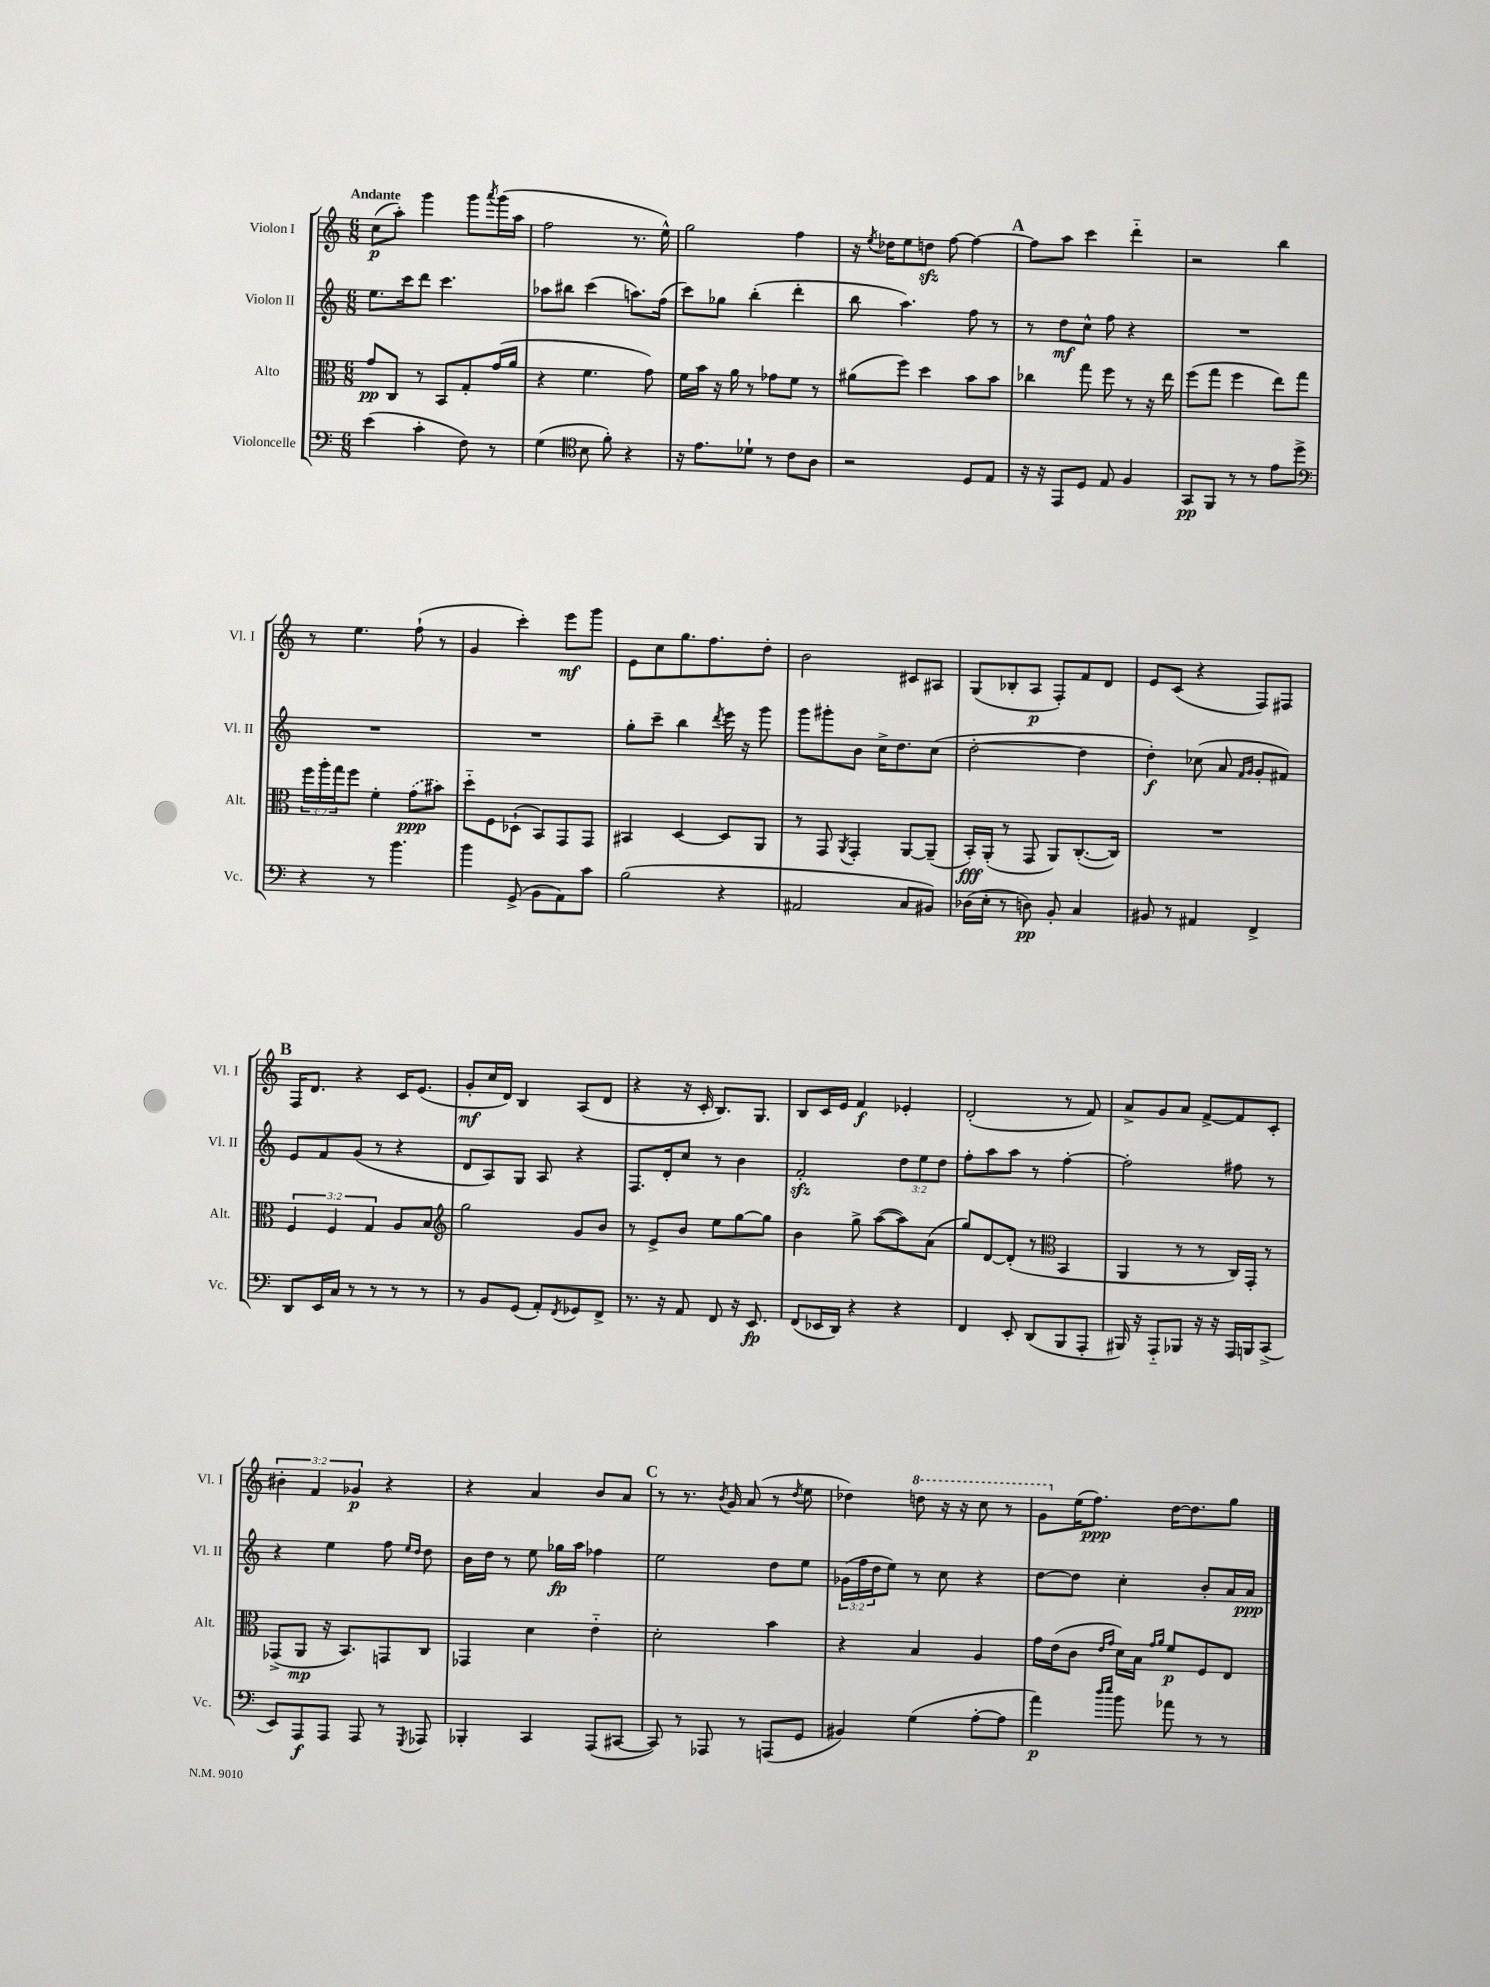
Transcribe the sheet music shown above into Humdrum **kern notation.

**kern	**kern	**kern	**kern
*staff4	*staff3	*staff2	*staff1
*clefF4	*clefC3	*clefG2	*clefG2
*k[]	*k[]	*k[]	*k[]
*M6/8	*M6/8	*M6/8	*M6/8
(4e	8g	8.ee	(8cc
.	8C	.	8aa')
.	.	16ccc	.
4c'	8r	8ddd	4ggg
.	8BB	4.ccc	.
8F)	8G'	.	8ggg
.	.	.	8qaaa
8r	(16g	.	(16ggg
.	16a	.	16aa
=	=	=	=
(4G	4r	8aa-	2ff
.	.	8bb#	.
*clefC4	*	*	*
8B	4.f	(4ccc	.
8f')	.	.	.
4r	.	8.aa)	8.r
.	8g)	.	.
.	.	(16ff	16ee^^)
=	=	=	=
16r	16f	8ccc)	2gg
8.e	16b	.	.
.	16r	8gg-	.
.	16a	.	.
8d-`	8r	(4bb'	.
8r	8g-	.	.
8c	8f	4ddd'	4ff
8A	8r	.	.
=	=	=	=
2r	(8a#	8bb	16r
.	.	.	8qee
.	.	.	16dd-
.	8ff)	4.aa)	8ee
.	4dd	.	8dd
.	.	.	[8ff
8D	8b	8ff	4ff_
8E	8b	8r	.
=	=	=	=
16r	4cc-	8r	8ff]
16r	.	.	.
8EE	.	8dd	8aa
8D	8gg	8cc^^	4ccc
8E	8ff	8ff	.
4F	8r	4r	4ddd'~
.	16r	.	.
.	16ee	.	.
=	=	=	=
8GG	(8ff	2.r	2r
8FF	8gg	.	.
8r	4ff	.	.
8r	.	.	.
8e	8ee)	.	4bb
8dd^	8gg	.	.
=	=	=	=
*clefF4	*	*	*
4r	24ff	2.r	8r
.	24aa'	.	.
.	24gg	.	.
.	8ff	.	4.ee
8r	4f'	.	.
4.b	.	.	.
.	(8g	.	(8ff`
.	8b#)	.	8r
=	=	=	=
4b	8dd'~	2.r	4g
.	8F	.	.
(8GG^	(8D-`	.	4ccc')
8BB	8BB)	.	.
8AA)	8GG	.	8eee
8c	8GG	.	8ggg
=	=	=	=
(2B	4BB#	8gg'	8e
.	.	8ccc~	8cc
.	[4D	4bb	8.gg
.	.	.	8.ff
.	.	8qddd	.
4r	8D]	16eee	.
.	.	16r	.
.	8AA	8ggg	8dd'
=	=	=	=
2AA#	8r	8ggg	2b
.	8GG	8ggg#'	.
.	8qAA	.	.
.	4GG'	8b	.
.	.	16cc^	.
.	.	8.dd	.
8C	[8AA	.	8c#
8BB#)	(8AA~]	(8cc	8A#
=	=	=	=
(16D-	16BB')	[2dd'	(8G
16E'	(16AA'	.	.
8r	8r	.	8B-'
8D)	8GG	.	8A
8BB'	8AA)	.	8F')
4C	([8.C'	4dd]	8f
.	.	.	8d
.	16C])	.	.
=	=	=	=
8BB#	2.r	4dd')	8e
8r	.	.	(8c
4AA#	.	(8cc-	4r
.	.	8a	.
.	.	16qqf	.
.	.	16qqg	.
4FF^	.	8g'	8F)
.	.	8f#)	8F#
=	=	=	=
8DD	6F	8e	16F
.	.	.	8.d
16EE	.	8f	.
.	6F	.	.
16C	.	.	.
8r	.	(8g	4r
.	6G	.	.
8r	.	8r	.
8r	8A	4r	16c
.	.	.	(8.e
8r	8B	.	.
=	=	=	=
*	*clefG2	*	*
8r	2gg	8d	8g'
8BB	.	8A)	16cc
.	.	.	16d)
(8GG	.	8G	4B
8AA')	.	8A	.
8qFF	.	.	.
8GG-	8g	4r	(8A
8FF^	8b	.	8d
=	=	=	=
8.r	8r	8.F	4r
.	8e^	.	.
16r	.	16d'	.
8AA	8b	8cc	16r
.	.	.	16c'
8FF	8ee	8r	8.B)
16r	[8gg	4b	.
8.EE	.	.	8.G
.	8gg]	.	.
=	=	=	=
(8FF	4b	2f'	8B
16EE-	.	.	16c
16DD)	.	.	16e
4r	8gg^	.	4f
.	([8aa	.	.
4r	8aa])	12dd	4e-'
.	.	12ee	.
.	(8a	.	.
.	.	12dd	.
=	=	=	=
4FF	8gg)	8ff'	(2d'
.	[8d	8aa	.
8EE'	(8d']	8aa	.
(8DD	8r	8r	.
*	*clefC3	*	*
8BBB	4BB	[4ff'	8r
8AAA'	.	.	8f)
=	=	=	=
16BBB#)	4AA	2ff']	8a^
16r	.	.	.
8AAA'~	.	.	8g
8BBB-	8r	.	8a
16r	8r	.	[8f^
16r	.	.	.
16AAA	16C)	8ff#	8f]
16BBB	16GG'	.	.
(8CC^	8r	8r	8c'
=	=	=	=
8EE)	(8GG-^	4r	6b#'
8AAA	8AA	.	.
.	.	.	6f
8AAA	16r	4ee	.
.	8.BB)	.	.
.	.	.	6g-
8AAA	.	.	.
8r	8GG	8ff	4r
.	.	16qqee	.
8qGGG	.	16qqdd	.
8AAA-	8C	8dd	.
=	=	=	=
4BBB-'	4GG-	16b	4r
.	.	16dd	.
.	.	8r	.
4CC	4d	8ee	4a
.	.	16gg-	.
.	.	16aa	.
(8AAA	4e'~	4ff-	8b
[8CC#	.	.	8a
=	=	=	=
8CC#])	2d'	2ee	8r
8r	.	.	8.r
8AAA-	.	.	.
.	.	.	8qb
.	.	.	16g
8r	.	.	(8a
(8AAA	4b	8dd	8r
.	.	.	8qdd
8GG	.	8ee	8ee
=	=	=	=
4BB#)	4r	(24g-	4dd-)
.	.	24ff	.
.	.	24dd	.
.	.	8ee)	.
(4G	4B	8r	8ddd
.	.	8cc	16r
.	.	.	16r
[8A'	4A	4r	8ccc
8A]	.	.	8r
=	=	=	=
4a)	16g	[8dd	8gg
.	(16e	.	.
.	8c	8dd]	(16ee
.	.	.	8.ff)
16qqdd	16qqe	.	.
16qqee	16qqg	.	.
8b	16d)	4cc'	.
.	16B	.	.
.	16qqg	.	.
.	16qqa	.	.
8a-	8f	.	[16dd
.	.	.	8.dd]
8r	8F	8b'	.
8r	8E	16a	8gg
.	.	16a	.
==	==	==	==
*-	*-	*-	*-
